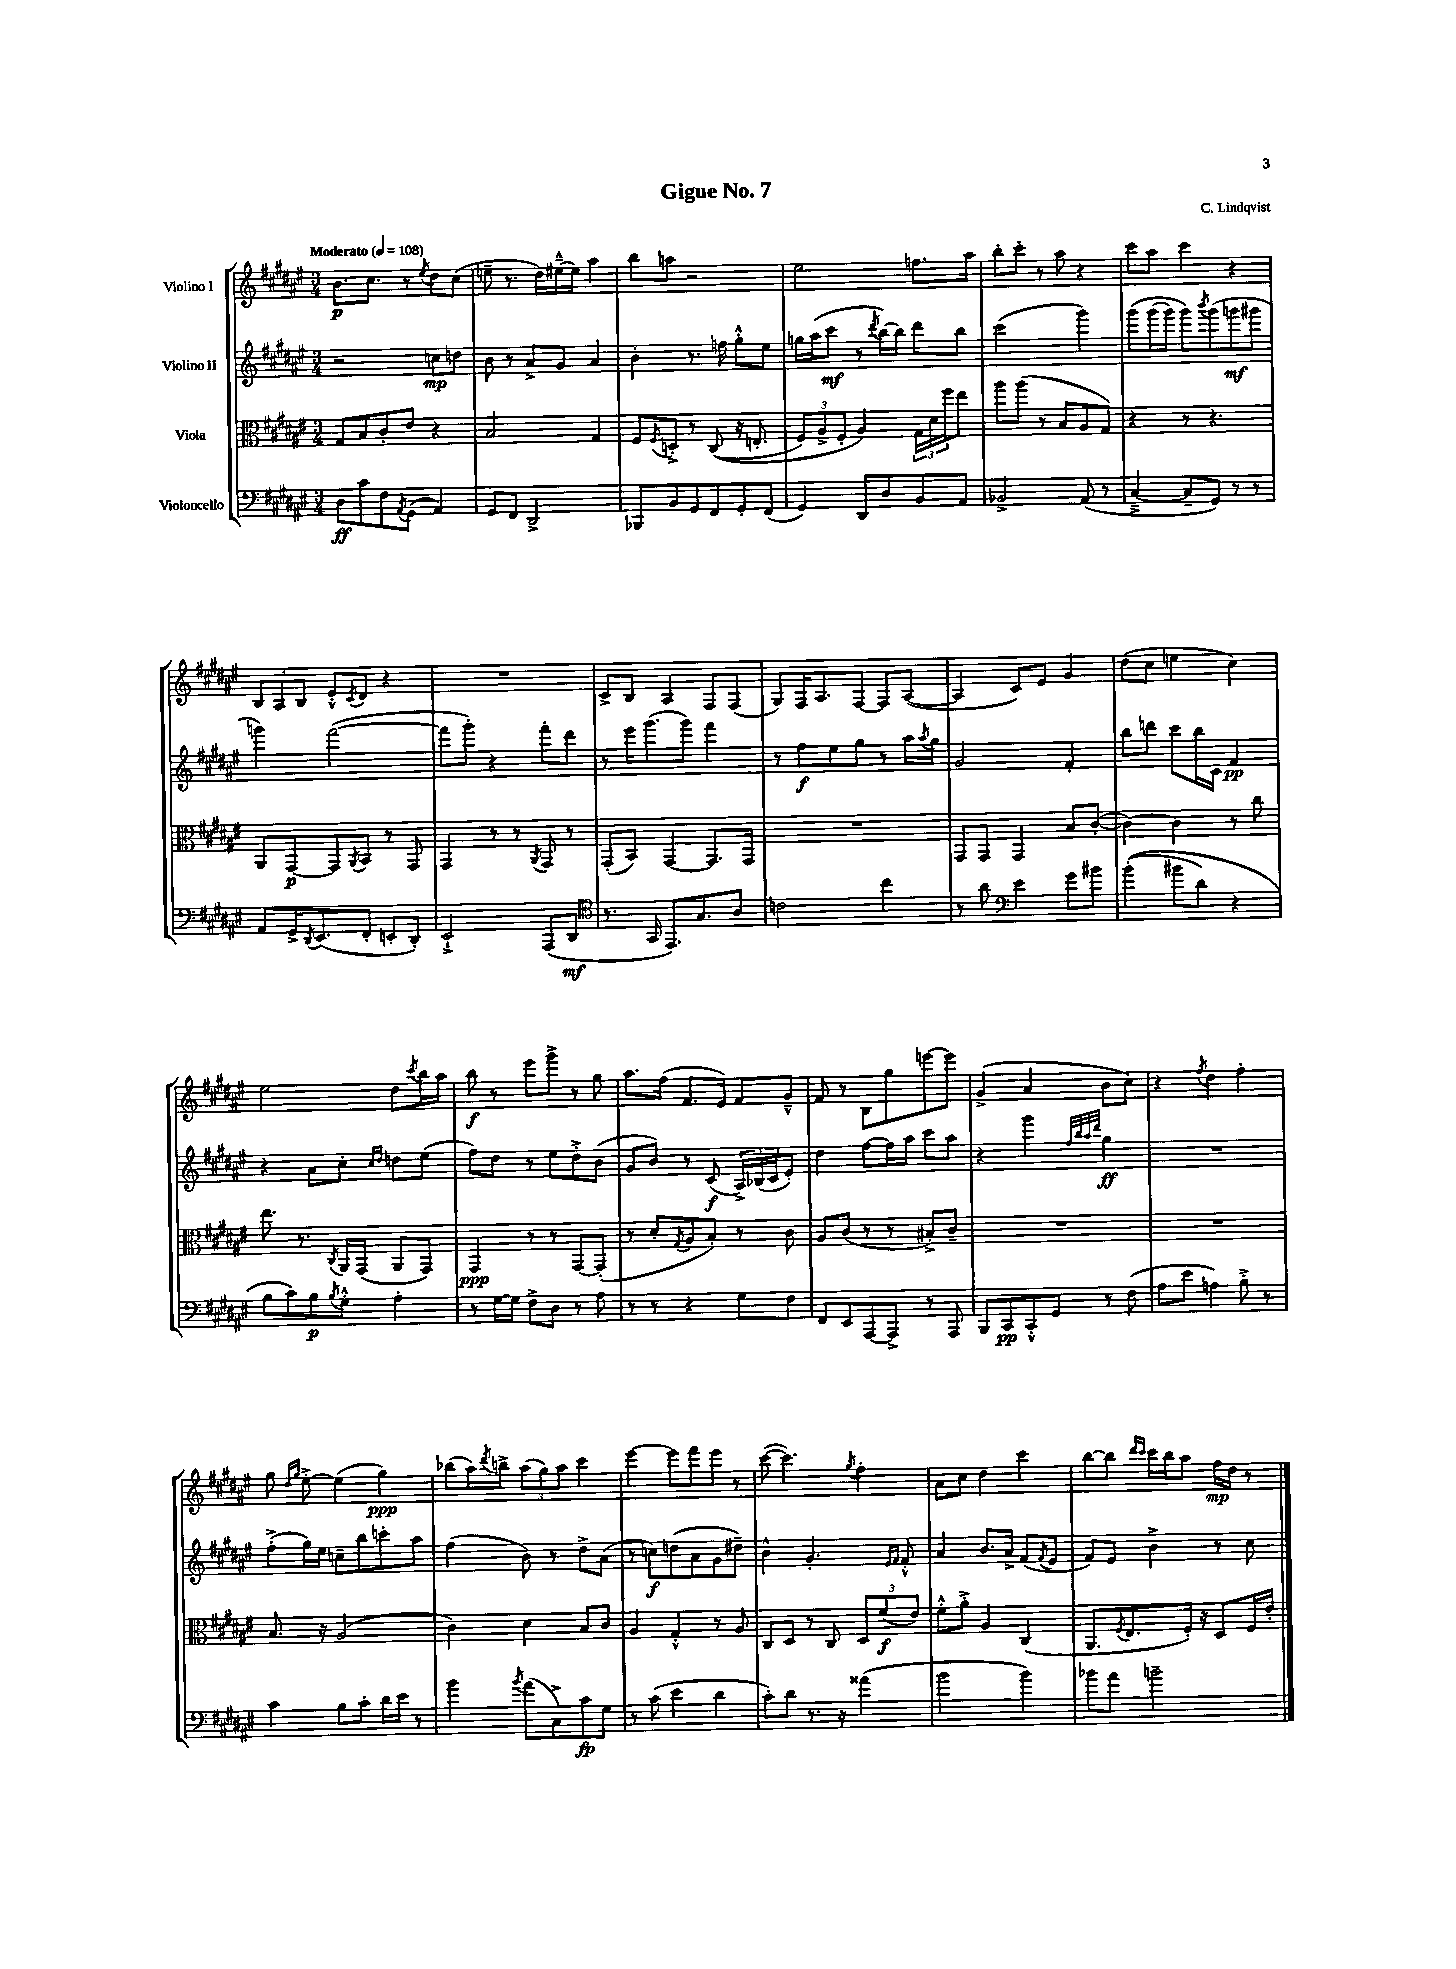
\header { title = "Gigue No. 7" composer = "C. Lindqvist" }
<<
\new StaffGroup <<
\new Staff = "s0" \with { instrumentName = "Violino I" } {
    \clef treble \key fis \major \numericTimeSignature \time 3/4 \tempo "Moderato" 4 = 108
    b'8.\p cis''8. r8 \acciaccatura { eis''8 } dis''8 cis''8( |
    e''8-- r8. dis''16) eis''16~---^ eis''16 ais''4 |
    b''8 a''8 r2 |
    eis''2 f''8. ais''16 |
    b''8-. cis'''8-. r8 ais''8 r4 |
    cis'''8 ais''8 cis'''4 r4 |
    \tuplet 3/2 { b8 ais8 b8 } eis'8-.-^ \acciaccatura { cis'8 } dis'8 r4 |
    R2. |
    cis'8-> b8 ais4 fis8 fis8( |
    gis8) fis16 ais8. fis8~ fis8 ais8~( |
    ais4 cis'8) eis'8 gis'4 |
    dis''8( cis''8 e''4 cis''4) |
    eis''2 dis''8 \acciaccatura { cis'''8 } b''16 ais''16 |
    b''8\f r8 eis'''8 gis'''8-> r8 gis''8 |
    ais''8. fis''16( fis'8. eis'16) fis'8 gis'8---^ |
    fis'8 r8 b8 gis''8 e'''8~ e'''8 |
    gis'4->( ais'4 b'8 cis''8) |
    r4 \acciaccatura { fis''8 } dis''4 fis''4-. |
    gis''8 \grace { dis''16 gis''16 } eis''8~-.-> eis''4( gis''4\ppp) |
    bes''8( ais''16) \acciaccatura { dis'''8 } b''16-> \tuplet 3/2 { ais''8( gis''8) ais''8 } cis'''4 |
    eis'''4~ eis'''8 fis'''8 eis'''8 r8 |
    cis'''8~( cis'''4.) \acciaccatura { gis''8 } fis''4-. |
    ais'8 cis''8 dis''4 cis'''4 |
    b''8~ b''8 \grace { dis'''16 cis'''16 } cis'''16 b''16 ais''8 fis''16\mp dis''16 r8 \bar "|." |
}
\new Staff = "s1" \with { instrumentName = "Violino II" } {
    \clef treble \key fis \major \numericTimeSignature \time 3/4
    r2 c''8\mp d''8 |
    b'8 r8 ais'8-> gis'8 ais'4 |
    b'4-. r8. f''16 gis''8-.-^ eis''8 |
    g''16 ais''16( cis'''8\mf r8 \acciaccatura { dis'''8 } b''16~) b''16 dis'''8 b''8 |
    cis'''2( gis'''4) |
    gis'''8\( gis'''16( gis'''16) gis'''8\) \acciaccatura { b'''8 } gis'''8( g'''8\mf gis'''8 |
    g'''4) fis'''2~( |
    fis'''8 gis'''8-.) r4 fis'''8-. dis'''8 |
    r8 eis'''16 gis'''8.( gis'''8) fis'''4 |
    r8 fis''8\f eis''8 gis''8 r8 ais''16 \acciaccatura { ais''8 } gis''16 |
    gis'2 fis'4-. |
    b''8 d'''8 cis'''8 b''16 cis'16 fis'4\pp |
    r4 ais'8 cis''8-. \grace { cis''16 dis''16 } d''8 eis''8( |
    fis''8) dis''8 r8 eis''8 dis''8-.-> b'8( |
    gis'8 b'8) r8 cis'8\f( \tuplet 3/2 { ais16->) bes16( cis'16 } eis'8-.) |
    dis''4 fis''8~ fis''16 ais''16 cis'''8 ais''8 |
    r4 gis'''4 \grace { fis''32 b''32 ais''32 dis'''32 } gis''4\ff |
    R2. |
    fis''8-.->( gis''16) eis''16 c''8-- b''8 c'''8-. ais''8 |
    fis''4( b'8) r8 dis''8-> ais'8( |
    r8 c''8\f) d''8( ais'8 gis'8 dis''8--) |
    b'4-^ gis'4.-. \grace { eis'16 fis'16 } fis'8-.-^ |
    ais'4 b'8. ais'16-> fis'8( \acciaccatura { fis'8 } eis'8 |
    fis'8) eis'8 b'4-> r8 cis''8 \bar "|." |
}
\new Staff = "s2" \with { instrumentName = "Viola" } {
    \clef alto \key fis \major \numericTimeSignature \time 3/4
    gis8 b8 cis'8-. eis'8 r4 |
    b2 gis4 |
    fis8 \acciaccatura { fis8 } d8-.-> r8 cis8(\( r16 e8.-. |
    \tuplet 3/2 { fis8) ais8-> fis8-. } ais4\) \tuplet 3/2 { gis16 dis'16 fis''16 } eis''8 |
    ais''8 ais''8( r8 b8 ais8 gis8) |
    r4 r8 r4. |
    ais,8 gis,8~\p gis,8 \acciaccatura { ais,8 } b,8 r8 gis,8 |
    gis,4 r8 r8 \acciaccatura { ais,8 } gis,8 r8 |
    gis,8-.( b,8) gis,4~ gis,8. gis,16 |
    R2. |
    gis,8 gis,8 gis,4 b8 cis'8~-.( |
    cis'4~) cis'4 r8 cis''8 |
    eis''8. r8. \acciaccatura { cis8 } ais,16 gis,16( ais,8 gis,8) |
    gis,4\ppp r8 r8 gis,8~ gis,8-.( |
    r8 dis'8-. \acciaccatura { gis8 } ais8 b8-.) r8 cis'8 |
    ais8 cis'8( r8 r8 bis8-.->) cis'8-- |
    R2. |
    R2. |
    b8. r16 ais2( |
    cis'4) dis'4 b8 cis'8 |
    ais4 gis4-.-^ r8 ais8 |
    cis8 dis8 r8 cis8 \tuplet 3/2 { dis8 fis'8\f( eis'8) } |
    fis'8-.-^ ais'8-.-> ais4 cis4( |
    ais,8. \acciaccatura { fis8 } eis8. fis16-.) r16 dis8 fis16 eis'16-. \bar "|." |
}
\new Staff = "s3" \with { instrumentName = "Violoncello" } {
    \clef bass \key fis \major \numericTimeSignature \time 3/4
    dis8\ff cis'8 fis8 \acciaccatura { ais,8 } gis,8( ais,4) |
    gis,8 fis,8 dis,2-> |
    bes,,8 b,8 gis,8 fis,8 gis,8-. fis,8( |
    gis,4) dis,8 dis8 b,8 ais,8 |
    bes,2-> ais,8( r8 |
    cis4~---> cis8-- gis,8) r8 r8 |
    ais,8 gis,16-> \acciaccatura { dis,8 } eis,8.( fis,8-. e,8-. dis,8-.) |
    eis,2-!-> ais,,8( dis,8\mf |
    \clef tenor r8. gis,16 eis,8.) gis8. ais8 |
    c'2 cis''4 |
    r8 ais'8 \clef bass eis'4 gis'8 bis'8 |
    b'4-.(\( bis'8 dis'8) r4 |
    b8 cis'8\) b8\p \acciaccatura { b8 } gis8-.-^ ais4-. |
    r8 gis16~ gis16 fis8-> dis8 r8 ais8 |
    r8 r8 r4 gis8 fis8 |
    fis,8 eis,8 ais,,8~ ais,,8-> r8 ais,,8 |
    b,,8 cis,8\pp cis,8-.-^ gis,8 r8 fis8( |
    ais8 eis'8 a4) b8-.-> r8 |
    cis'4 b8 cis'8-. dis'16 eis'16 r8 |
    b'4 \acciaccatura { b'8 } ais'8( cis8->) cis'8\fp gis8 |
    r8 cis'8( eis'4 dis'4 |
    cis'8-.) dis'8 r8. r16 aisis'4( |
    b'2 b'4) |
    bes'8 ais'8 b'2-- \bar "|." |
}
>>
>>
\layout { \context { \Score \remove "Bar_number_engraver" } }
